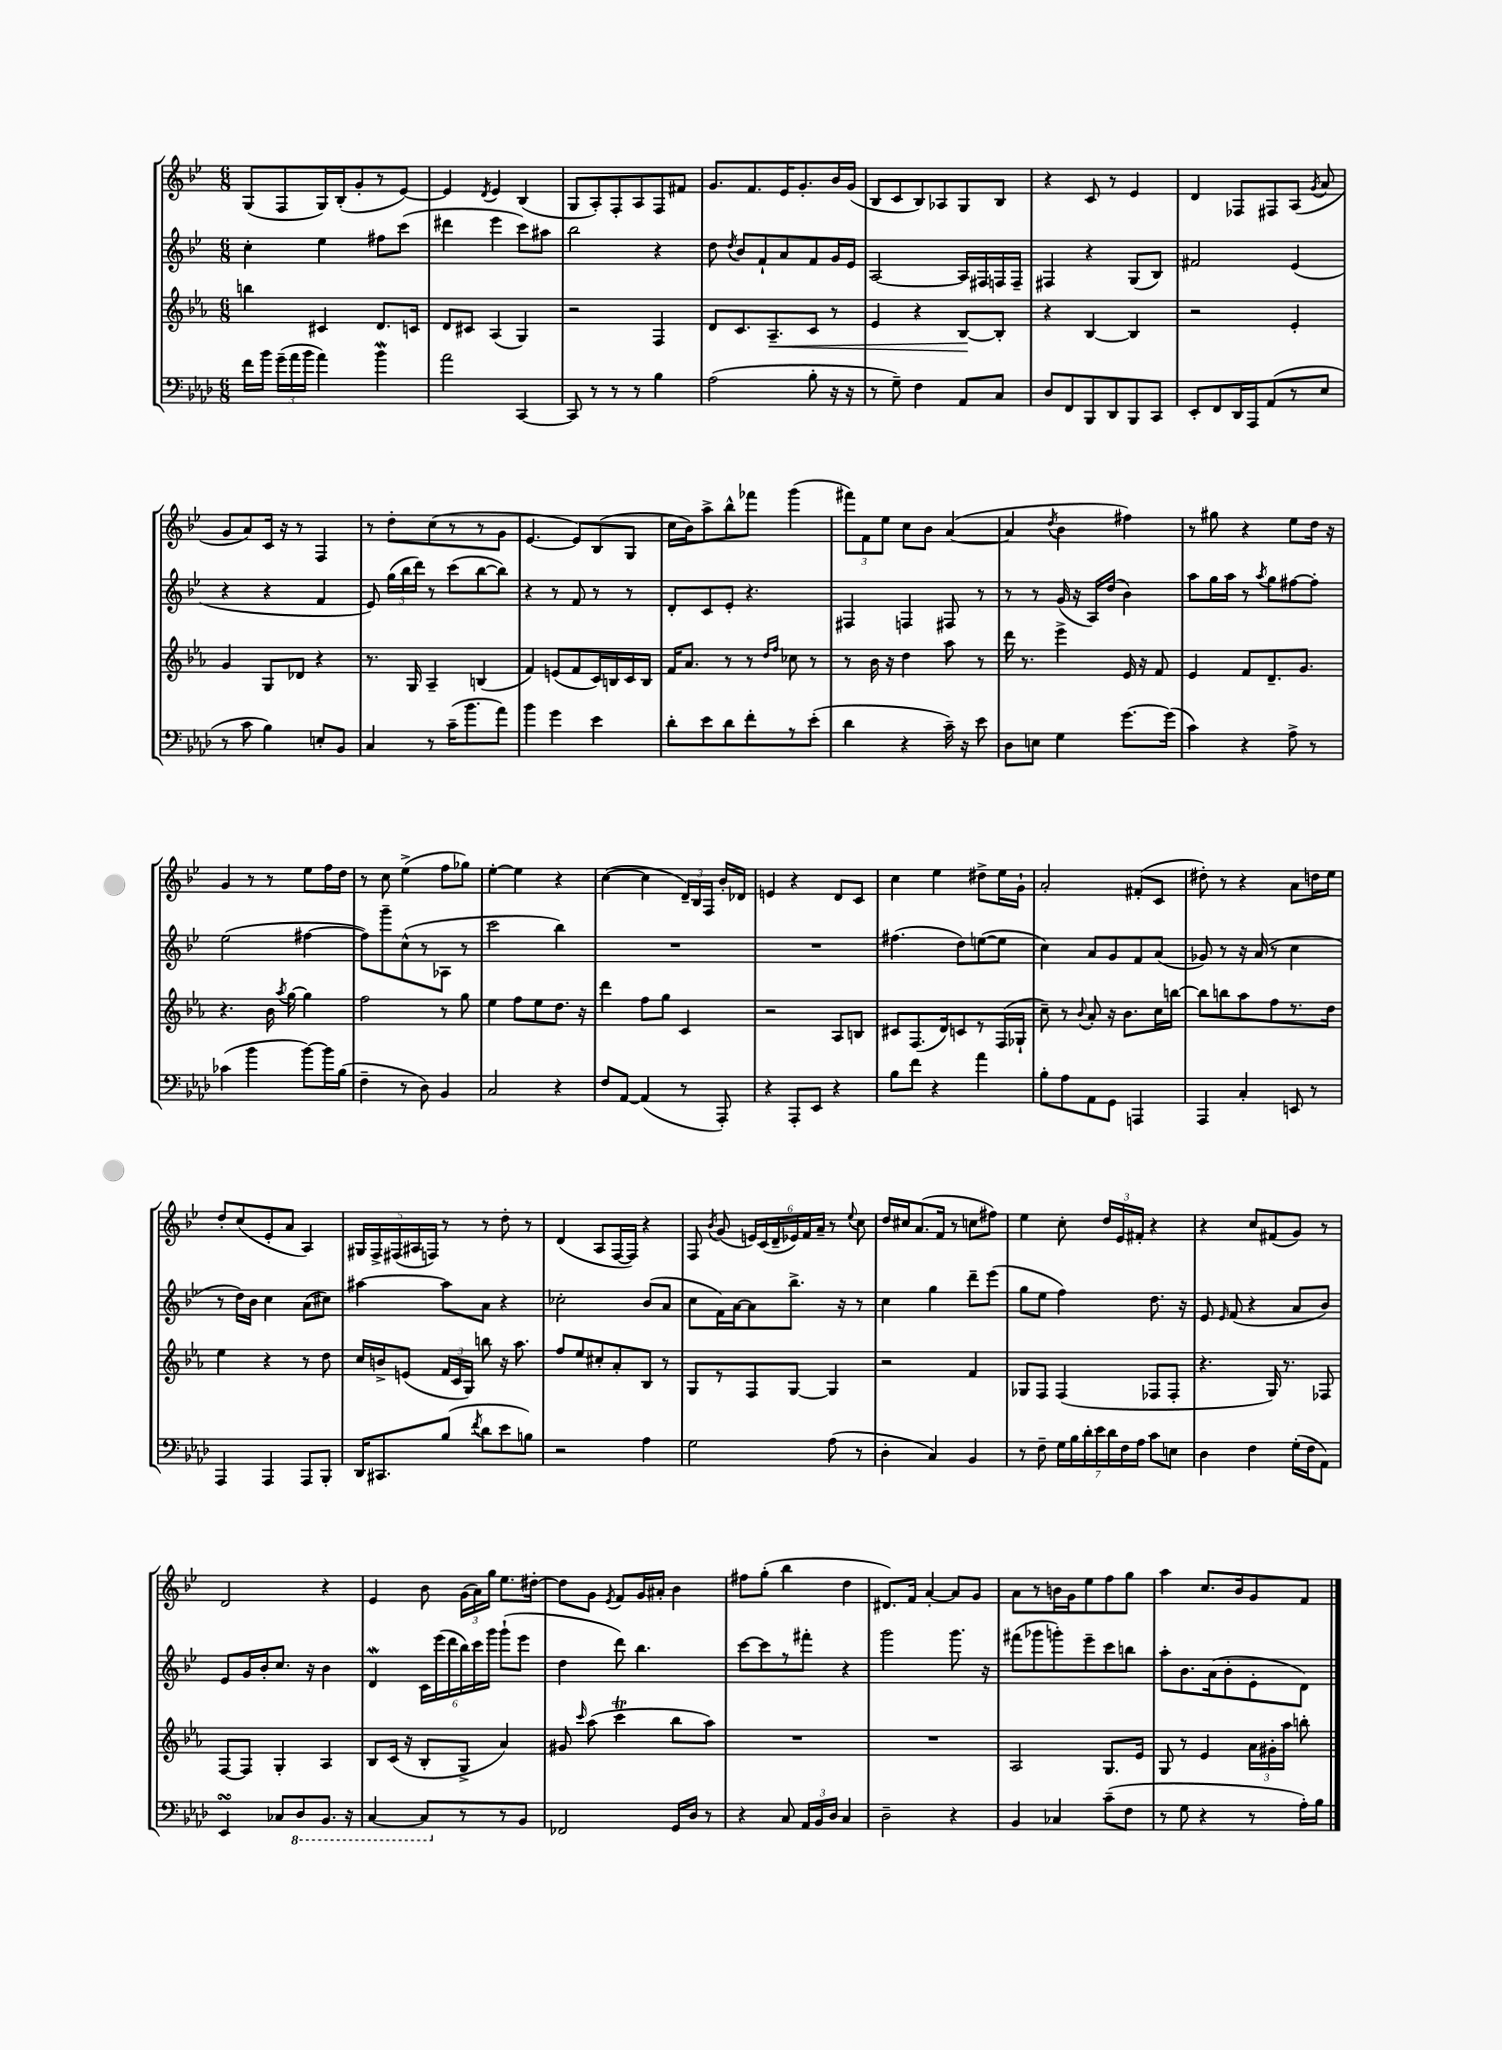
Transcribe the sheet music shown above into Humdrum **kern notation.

**kern	**kern	**kern	**kern
*staff4	*staff3	*staff2	*staff1
*clefF4	*clefG2	*clefG2	*clefG2
*k[b-e-a-d-]	*k[b-e-a-]	*k[b-e-]	*k[b-e-]
*M6/8	*M6/8	*M6/8	*M6/8
16f	4bb	4cc'	(8G
16b-	.	.	.
(24g~	.	.	8F
24a-	.	.	.
24b-	.	.	.
4a-)	4c#	4ee-	16G)
.	.	.	(16B-'
.	.	.	8g'
4b-	8.d	8ff#	8r
.	.	(8ccc	[8e-)
.	16c	.	.
=	=	=	=
2a-	8d	4ddd#	4e-]
.	8c#	.	.
.	.	.	8qd
.	(4A-	4eee-	4e-
[4CC	4G)	8ccc)	(4B-
.	.	8aa#	.
=	=	=	=
8CC]	2r	2bb-	8G
8r	.	.	8A')
8r	.	.	8F'
8r	.	.	8A
4B-	4F	4r	8F
.	.	.	8f#
=	=	=	=
(2A-	8d	8dd	8.g
.	.	8qdd	.
.	8.c	8b-	.
.	.	.	8.f
.	.	8f`	.
.	8.A-~	.	.
.	.	8a	16e-
.	.	.	8.g'
8B-'	8c	8f	.
16r	8r	16g	16b-
16r	.	16e-	(16g
=	=	=	=
8r	4e-	[2A	8B-
8G~)	.	.	8c
4F	4r	.	8B-)
.	.	.	8A-
8AA-	[8B-	16A]	8G
.	.	16F#	.
8C	8B-']	16F	8B-
.	.	16F~	.
=	=	=	=
8D-	4r	4F#	4r
8FF	.	.	.
8BBB-	[4B-	4r	8c
8DD-	.	.	8r
8BBB-	4B-]	(8G	4e-
8CC	.	8B-)	.
=	=	=	=
8EE-'	2r	2f#	4d
8FF	.	.	.
16DD-	.	.	8F-
16AAA-	.	.	.
(8AA-	.	.	8F#
8r	4e-'	(4e-	(8A
.	.	.	8qg
8E-	.	.	8a
=	=	=	=
8r	4g	4r	8g
8c	.	.	8a)
4B-)	8G	4r	16c
.	.	.	16r
.	8d-	.	8r
8E'	4r	4f	4F
8BB-	.	.	.
=	=	=	=
4C	8.r	8e-)	8r
.	.	(24gg	8dd'
.	.	24bb-	.
.	16G	.	.
.	.	24ddd)	.
8r	4A-~	8r	(8cc
(16c~	.	(8ccc	8r
8.b-	.	.	.
.	(4B	[8bb-	8r
8a-)	.	8bb-])	8g
=	=	=	=
4b-	4f)	4r	[4.e-
4g	(8e	8r	.
.	8f	8f	8e-])
4e-	16c)	8r	(8B-
.	16B	.	.
.	16c	8r	8G
.	16B	.	.
=	=	=	=
8d-'	16f	8d'	16cc
.	8.a-	.	16b-)
8e-	.	8c	8aa^
8d-	8r	8e-'	8bb-^^
8f'	8r	4.r	8fff-
.	16qqdd	.	.
.	16qqff	.	.
8r	8cc-	.	(4ggg
(8e-'	8r	.	.
=	=	=	=
4d-	8r	4F#	12fff#)
.	.	.	12f
.	16b-	.	.
.	.	.	12ee-
.	16r	.	.
4r	4dd	4F	8cc
.	.	.	8b-
16c~)	8aa-	8F#	([4a
16r	.	.	.
8e-	8r	8r	.
=	=	=	=
8D-	16ddd	8r	4a]
.	8.r	.	.
8E	.	8r	.
.	.	.	8qdd
4G	4eee-^	(16g	4b-
.	.	16r	.
.	.	16A)	.
.	.	(16dd	.
[8.g	16e-	4b-)	4ff#)
.	16r	.	.
.	8f	.	.
(16g]	.	.	.
=	=	=	=
4c)	4e-	8aa	8r
.	.	16gg	8gg#
.	.	16aa	.
4r	8f	8r	4r
.	.	8qaa	.
.	8.d~	8gg	.
8A-^	.	[8ff#	8ee-
.	8.g	.	.
8r	.	8ff#']	16dd
.	.	.	16r
=	=	=	=
(4c-	4.r	(2ee-	4g
4b-	.	.	8r
.	16b-	.	8r
.	8qaa-	.	.
.	[16gg	.	.
[8b-)	4gg]	[4ff#	8ee-
16b-]	.	.	16ff
(16B-	.	.	16dd
=	=	=	=
4F~	2ff	8ff#])	8r
.	.	8ggg~	8cc
8r	.	(8cc^^	(4ee-^
8D-)	.	8r	.
4BB-	8r	8A-	8ff
.	8gg	8r	8gg-)
=	=	=	=
2C	4ee-	2ccc	[4ee-'
.	8ff	.	4ee-]
.	8ee-	.	.
4r	8.dd	4bb-)	4r
.	16r	.	.
=	=	=	=
8F	4ddd	2.r	([4cc
[8AA-	.	.	.
(4AA-]	8ff	.	4cc]
.	8gg	.	.
8r	4c	.	24d~)
.	.	.	24B-
.	.	.	24F
8AAA-')	.	.	16b-'
.	.	.	16d-
=	=	=	=
4r	2r	2.r	4e
8AAA-'	.	.	4r
8EE-	.	.	.
4r	8A-	.	8d
.	8B	.	8c
=	=	=	=
8B-	8c#	(4.ff#	4cc
8f	(8.F	.	.
4r	.	.	4ee-
.	16d)	.	.
.	8c	8dd)	.
4a-	8r	([8ee	8dd#^
.	(16F	8ee]	16ee-
.	16G-`	.	16g`
=	=	=	=
8B-'	8cc~)	4cc)	2a'
8A-	8r	.	.
.	8qqb-	.	.
8AA-	8a-'	8a	.
8GG	16r	8g	.
.	8.b-	.	.
4AAA	.	8f	(8f#'
.	16cc	(8a	8c
.	[16bb	.	.
=	=	=	=
4AAA-	8bb]	8g-)	8dd#')
.	8bb	8r	8r
4C'	8aa-	16r	4r
.	.	(16a	.
.	8ff	8r	.
8EE	8.r	4cc	8a
8r	.	.	16dd
.	16dd	.	16ee-
=	=	=	=
4AAA-	4ee-	8r	8dd'
.	.	16dd)	(8cc
.	.	16b-	.
4AAA-	4r	4cc	8e-'
.	.	.	8a
8AAA-	8r	(8a	4A)
8BBB-'	8dd	8cc#)	.
=	=	=	=
16DD-	16cc	[4aa#	20G#
.	.	.	20F^
8.CC#	16b^	.	.
.	.	.	(20F#
.	(8e	.	.
.	.	.	20A#
.	.	.	20F)
(8B-	24f	8aa#]	8r
.	24c	.	.
.	24G)	.	.
8qf	.	.	.
8d-	8bb	8a	8r
8e-	16r	4r	8dd'
.	8.aa-	.	.
8B)	.	.	8r
=	=	=	=
2r	8ff	2cc-'	(4d
.	8ee-	.	.
.	8cc#'	.	8A
.	8a-'	.	[16F
.	.	.	16F])
4A-	8B-	(8b-	4r
.	8r	8a	.
=	=	=	=
2G	8G	8cc	8F
.	.	.	8qb-
.	8r	16f)	(8g
.	.	[16a	.
.	8F	8a]	24e)
.	.	.	(24c
.	.	.	24d~
.	[8G	8.bb-^	24e-)
.	.	.	24f
.	.	.	24a~
(8A-	4G]	.	8r
.	.	16r	.
.	.	.	8qqee-
8r	.	8r	8cc
=	=	=	=
4D-'	2r	4cc	16dd
.	.	.	16cc#
.	.	.	(8.a
4C)	.	4gg	.
.	.	.	16f
.	.	.	8r
4BB-	4f	8ddd~	8cc
.	.	(8eee-	8ff#)
=	=	=	=
8r	8G-	8gg	4ee-
8F~	8F	8ee-	.
28G	(4F	4ff)	8cc'
28B-	.	.	.
28d-'	.	.	.
28e-	.	.	.
.	.	.	24dd
28d-	.	.	.
.	.	.	24e-
28F	.	.	.
.	.	.	24f#'
28A-	.	.	.
8c	8F-	8.dd	4r
8E	8F-'	.	.
.	.	16r	.
=	=	=	=
4D-	4.r	8e-	4r
.	.	16qqe-	.
.	.	(8f	.
4F	.	4r	8cc
.	16G)	.	(8f#
.	8.r	.	.
(16G'	.	8a	8g)
16F	.	.	.
8AA-)	8F-	8b-)	8r
=	=	=	=
4EE-	[8F	8e-	2d
.	8F]	16g	.
.	.	16b-'	.
8C-	4G'	8.cc	.
8DD-	.	.	.
.	.	16r	.
8.BBB-	4A-	4b-	4r
16r	.	.	.
=	=	=	=
[4CC	8B-	4d	4e-
.	(16c	.	.
.	16r	.	.
8CC]	8B-'	24c	8b-
.	.	(24eee-	.
.	.	24ddd	.
8r	8G^	24bb-)	(24g
.	.	24ccc	24a)
.	.	24ggg	24gg
8r	4a-)	(8ggg`	8.ee-
8BB-	.	8eee-	.
.	.	.	[16dd#'
=	=	=	=
2FF-	8g#	4dd	8dd#]
.	16qqccc	.	.
.	(8aa-	.	8g
.	.	.	8qe-
.	4ccc	8ddd)	8f
.	.	4.bb-	16g
.	.	.	16a#'
16GG	8bb-	.	4b-
16D-	.	.	.
8r	8aa-)	.	.
=	=	=	=
4r	2.r	[8ccc	8ff#
.	.	8ccc]	(8gg'
8C	.	8r	4bb-
24AA-	.	8fff#'	.
24BB-	.	.	.
24D-	.	.	.
4C	.	4r	4dd
=	=	=	=
2D-~	2.r	2ggg	8.d#)
.	.	.	16f
.	.	.	[4a'
4r	.	8.ggg	8a]
.	.	.	8g
.	.	16r	.
=	=	=	=
4BB-	2A-	(8fff#	8a
.	.	8ggg-	8r
4C-	.	8ggg')	16b
.	.	.	16g
.	.	8eee-~	8ee-
(8c~	8.G	8ccc	8ff
8F	.	8bb	8gg
.	16e-	.	.
=	=	=	=
8r	8G	8aa'	4aa
8G	8r	8.b-	.
4r	4e-	.	8.cc
.	.	(16a	.
.	.	8b-'	.
.	.	.	16b-
8r	24a-	8e-'	8g
.	24g#'	.	.
.	24aa-	.	.
16A-')	8bb'	8d)	8f
16B-	.	.	.
==	==	==	==
*-	*-	*-	*-
